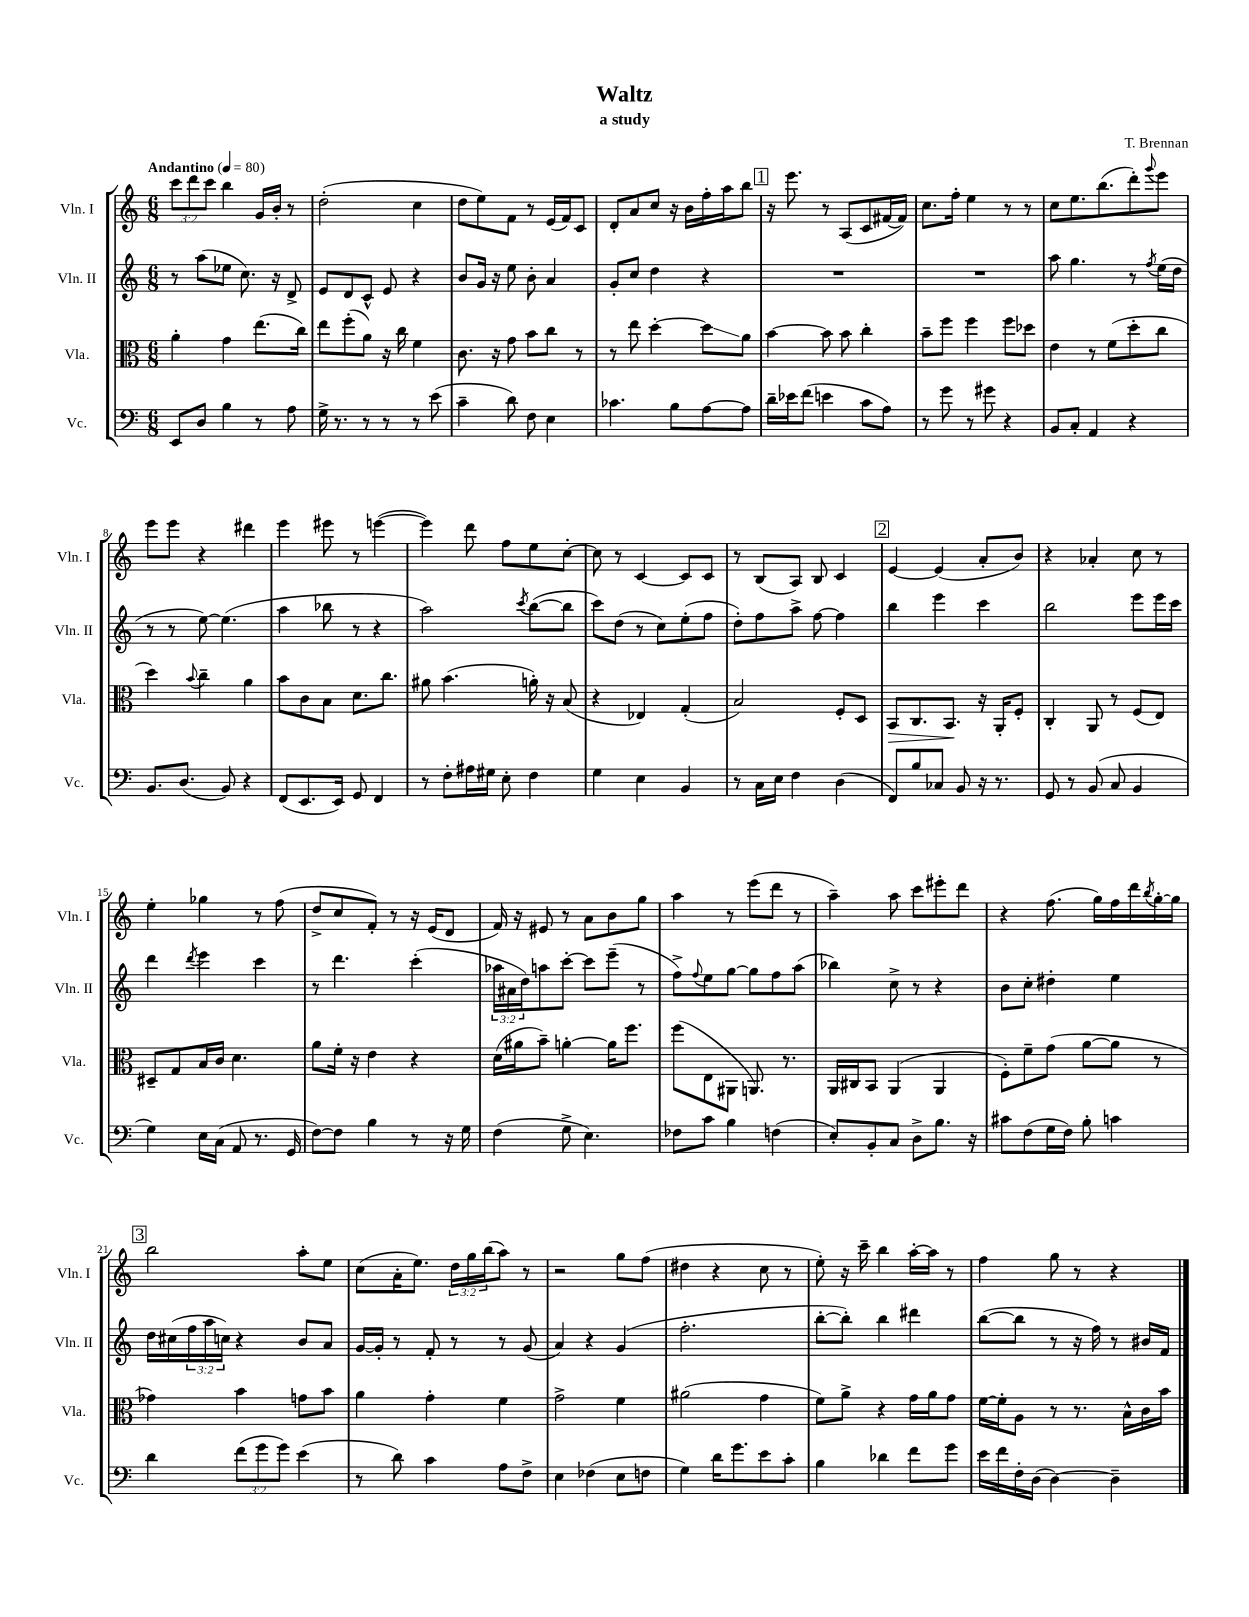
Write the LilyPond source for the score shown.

\header { title = "Waltz" composer = "T. Brennan" subtitle = "a study" }
<<
\new StaffGroup <<
\new Staff = "s0" \with { instrumentName = "Vln. I" shortInstrumentName = "Vln. I" } {
    \clef treble \key c \major \numericTimeSignature \time 6/8 \override Staff.TupletNumber.text = #tuplet-number::calc-fraction-text \tempo "Andantino" 4 = 80
    \tuplet 3/2 { c'''8 d'''8 c'''8 } b''4 g'16 b'16-. r8 |
    d''2-.( c''4 |
    d''8 e''8) f'8 r8 e'16( f'16) c'8 |
    d'8-. a'8 c''8 r16 b'16 f''16-. a''16 b''8 |
    \mark \markup { \box "1" } r16 e'''8. r8 a8( c'8 fis'16~ fis'16) |
    c''8. f''16-. e''4 r8 r8 |
    c''8 e''8. b''8.( d'''8-.) \appoggiatura { g'''8 } e'''8 |
    e'''8 e'''8 r4 dis'''4 |
    e'''4 eis'''8 r8 e'''4~( |
    e'''4) d'''8 f''8 e''8 c''8~-. |
    c''8 r8 c'4~ c'8 c'8 |
    r8 b8( a8) b8 c'4 |
    \mark \markup { \box "2" } e'4~ e'4( a'8-. b'8) |
    r4 aes'4-. c''8 r8 |
    e''4-. ges''4 r8 f''8( |
    d''8-> c''8 f'8-.) r8 r16 e'16( d'8 |
    f'16) r16 eis'8 r8 a'8 b'8 g''8 |
    a''4 r8 e'''8( d'''8 r8 |
    a''4--) a''8 c'''8 eis'''8-. d'''8 |
    r4 f''8.( g''16) f''16 d'''16 \acciaccatura { b''8 } g''16~-. g''16 |
    \mark \markup { \box "3" } b''2 a''8-. e''8 |
    c''8( a'16-. e''8.) \tuplet 3/2 { d''16 g''16 b''16( } a''8) r8 |
    r2 g''8 f''8( |
    dis''4 r4 c''8 r8 |
    e''8-.) r16 c'''16-- b''4 a''16~-. a''16 r8 |
    f''4 g''8 r8 r4 \bar "|." |
}
\new Staff = "s1" \with { instrumentName = "Vln. II" shortInstrumentName = "Vln. II" } {
    \clef treble \key c \major \numericTimeSignature \time 6/8 \override Staff.TupletNumber.text = #tuplet-number::calc-fraction-text
    r8 a''8( ees''8 c''8.) r16 d'8-> |
    e'8 d'8 c'8-^ e'8 r4 |
    b'8 g'16 r16 e''8 b'8-. a'4 |
    g'8-. c''8 d''4 r4 |
    \mark \markup { \box "1" } R2. |
    R2. |
    a''8 g''4. r8 \acciaccatura { f''8 } e''16( d''16 |
    r8 r8 e''8~) e''4.( |
    a''4 bes''8 r8 r4 |
    a''2) \acciaccatura { c'''8 } b''8~( b''8 |
    c'''8) d''8( r8 c''8) e''8-.( f''8 |
    d''8-.) f''8 a''8-> f''8~ f''4 |
    \mark \markup { \box "2" } b''4 e'''4 c'''4 |
    b''2 e'''8 e'''16 c'''16 |
    d'''4 \acciaccatura { d'''8 } e'''4 c'''4 |
    r8 d'''4. c'''4-.( |
    \tuplet 3/2 { aes''16 ais'16 d''16) } a''8 c'''8~-. c'''8 e'''8--( r8 |
    f''8->) \appoggiatura { f''8 } e''8 g''8~ g''8 f''8 a''8( |
    bes''4) c''8-> r8 r4 |
    b'8 c''8-. dis''4-. e''4 |
    \mark \markup { \box "3" } d''16 cis''16( \tuplet 3/2 { f''16 a''16 c''16) } r4 b'8 a'8 |
    g'16~ g'16-. r8 f'8-. r8 r8 g'8( |
    a'4) r4 g'4( |
    f''2.-. |
    b''8~-. b''8-.) b''4 dis'''4 |
    b''8~( b''8 r8 r16 f''16) r8 bis'16 f'16 \bar "|." |
}
\new Staff = "s2" \with { instrumentName = "Vla." shortInstrumentName = "Vla." } {
    \clef alto \key c \major \numericTimeSignature \time 6/8
    a'4-. g'4 e''8.( c''16) |
    e''8 f''8-.( a'8) r16 c''16 f'4 |
    c'8. r16 g'8 b'8 c''8 r8 |
    r8 e''8 d''4~-. d''8\glissando a'8 |
    \mark \markup { \box "1" } b'4~ b'8 b'8 c''4-. |
    b'8-- f''8 f''4 f''8 des''8 |
    e'4 r8 f'8( d''8-. c''8 |
    d''4) \appoggiatura { b'8 } c''4-- a'4 |
    b'8 c'8 b8 d'8. c''8. |
    ais'8 b'4.( a'16-.) r16 b8( |
    r4 ees4) g4-.( |
    b2) f8-. d8 |
    \mark \markup { \box "2" } b,8\> c8. b,8.\! r16 a,16-. f8-. |
    c4-. a,8 r8 f8( e8) |
    dis8-- g8 b16 c'16 d'4. |
    a'8 f'16-. r16 e'4 r4 |
    d'16( ais'16 b'8--) a'4~-. a'16 f''8. |
    f''8( e8 ais,8 a,8.) r8. |
    a,16 cis16 b,8 a,4( a,4 |
    f8-.) f'8-- g'8( a'8~ a'8 r8 |
    \mark \markup { \box "3" } ges'4) b'4 g'8 b'8 |
    a'4 g'4-. f'4 |
    g'2-> f'4 |
    ais'2( g'4 |
    f'8) a'8-> r4 g'16 a'16 g'8 |
    f'16~ f'16-. a8 r8 r8. b16-^ c'16 b'16 \bar "|." |
}
\new Staff = "s3" \with { instrumentName = "Vc." shortInstrumentName = "Vc." } {
    \clef bass \key c \major \numericTimeSignature \time 6/8 \override Staff.TupletNumber.text = #tuplet-number::calc-fraction-text
    e,8 d8 b4 r8 a8 |
    g16-> r8. r8 r8 r8 e'8( |
    c'4-- d'8) f8 e4 |
    ces'4. b8 a8~ a8 |
    \mark \markup { \box "1" } d'16-- ees'16 f'8( e'4 c'8 a8) |
    r8 g'8 r8 gis'8 r4 |
    b,8 c8-. a,4 r4 |
    b,8. d8.( b,8) r4 |
    f,8( e,8. e,16) g,8 f,4 |
    r8 f8-. ais16 gis16 e8-. f4 |
    g4 e4 b,4 |
    r8 c16 e16 f4 d4( |
    \mark \markup { \box "2" } f,8) b8 ces8 b,8 r16 r8. |
    g,8 r8 b,8( c8 b,4 |
    g4) e16 c16( a,8 r8. g,16 |
    f8~) f8 b4 r8 r16 g16 |
    f4( g8-> e4.) |
    fes8 c'8 b4 f4( |
    e8-.) b,8-. c8 d8-> b8. r16 |
    cis'8 f8( g16 f16) b8-. c'4 |
    \mark \markup { \box "3" } d'4 \tuplet 3/2 { f'8( g'8 g'8) } e'4( |
    r8 d'8) c'4 a8 f8-> |
    e4 fes4( e8 f8 |
    g4) d'16 g'8. e'8 c'8-. |
    b4 des'4 f'8 g'8 |
    e'16 f'16 f16-. d16( d4~) d4-- \bar "|." |
}
>>
>>
